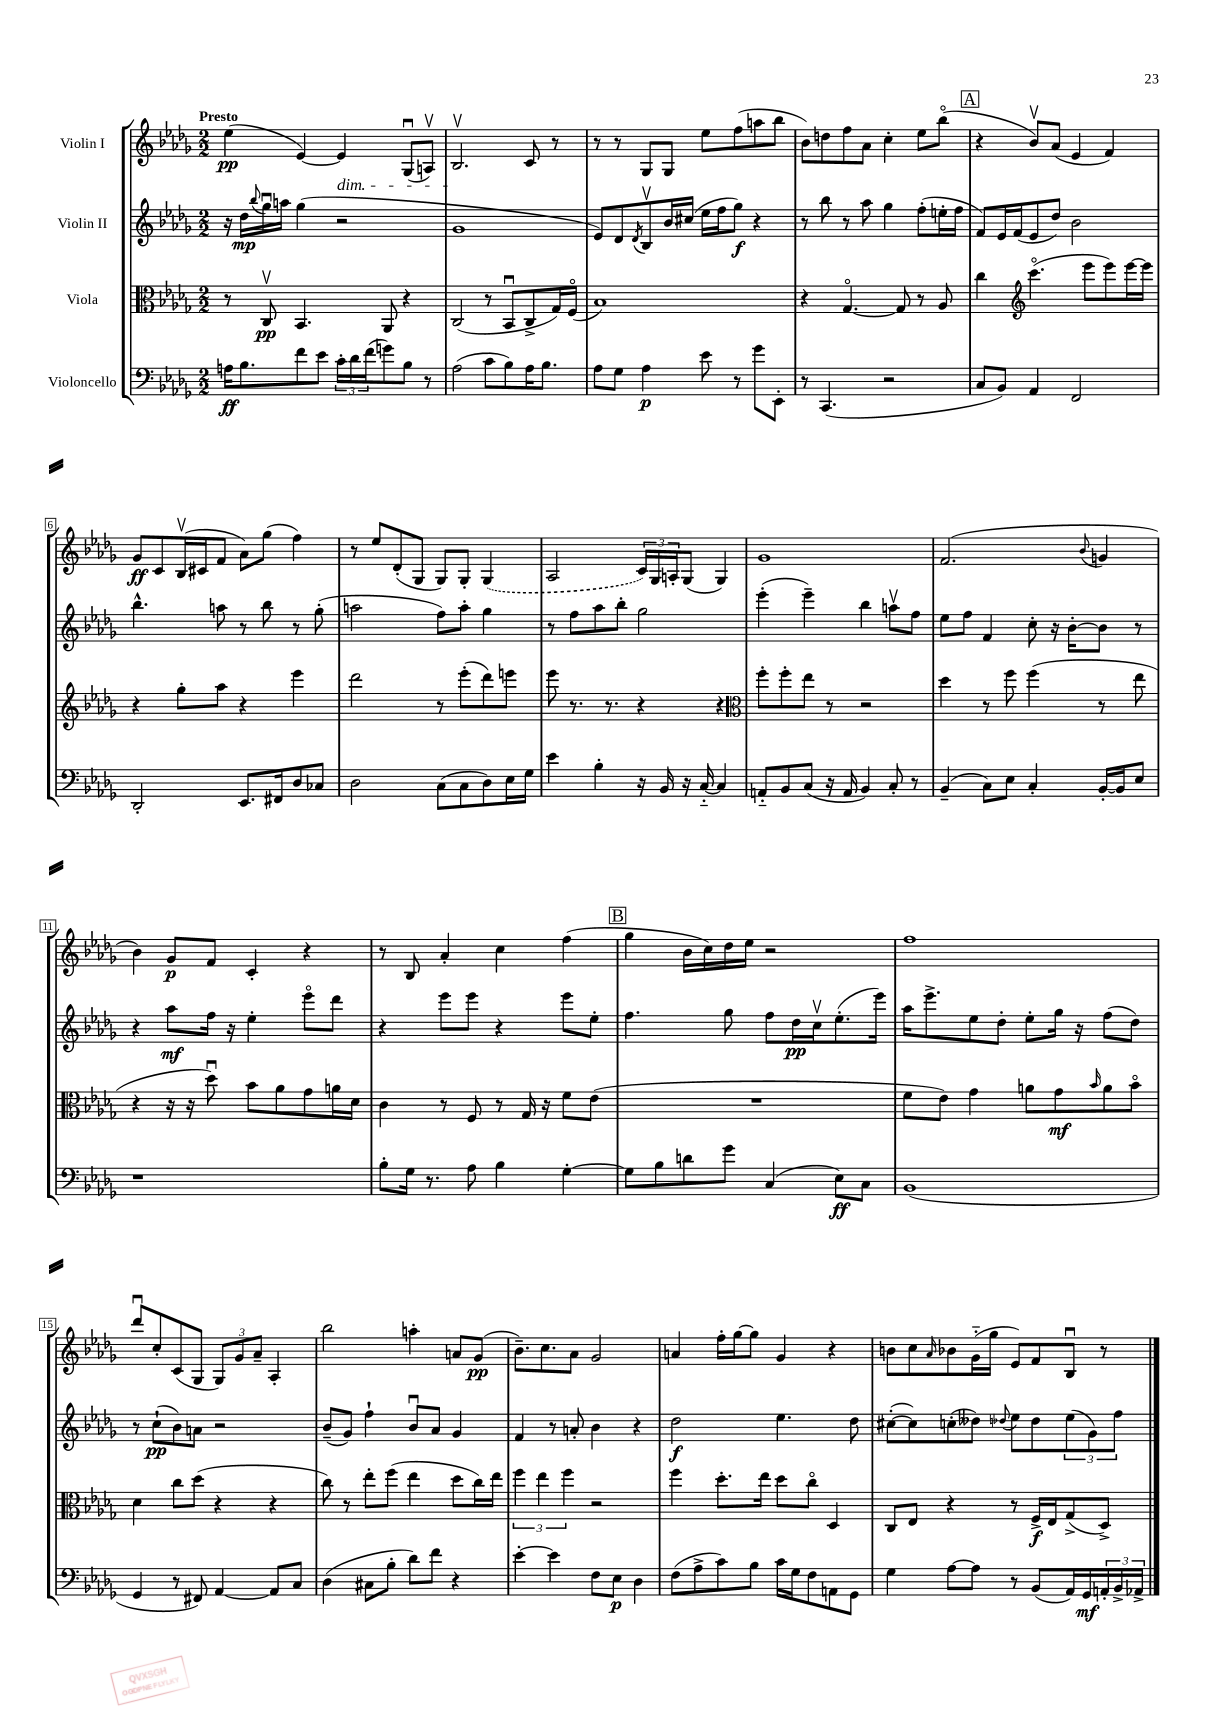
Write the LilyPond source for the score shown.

<<
\new StaffGroup <<
\new Staff = "s0" \with { instrumentName = "Violin I" } {
    \clef treble \key des \major \numericTimeSignature \time 2/2 \tempo "Presto"
    ees''4\pp( ees'4~) ees'4\dim ges8\downbow( a8\upbow) |
    bes2.\upbow\! c'8 r8 |
    r8 r8 ges8 ges8 ees''8 f''8( a''8 bes''8 |
    bes'8) d''8 f''8 aes'8 c''4-. ees''8 bes''8\flageolet( |
    \mark \markup { \box "A" } r4 bes'8\upbow) aes'8( ees'4 f'4) |
    ges'8\ff c'8 bes16\upbow( cis'16 f'8 aes'8) ges''8( f''4) |
    r8 ees''8 des'8-.( ges8 ges8) ges8-. \once \slurDashed ges4( |
    aes2 \tuplet 3/2 { c'16) ges16 a16-. } ges8( ges4) |
    ges'1 |
    f'2.( \appoggiatura { bes'8 } g'4 |
    bes'4) ges'8\p f'8 c'4-. r4 |
    r8 bes8 aes'4-. c''4 f''4( |
    \mark \markup { \box "B" } ges''4 bes'16 c''16) des''16 ees''16 r2 |
    f''1 |
    des'''8\downbow c''8-. c'8( ges8 \tuplet 3/2 { ges8) ges'8 aes'8-- } aes4-. |
    bes''2 a''4-. a'8 ges'8\pp( |
    bes'8.--) c''8. aes'8 ges'2 |
    a'4 f''16-. ges''16~ ges''8 ges'4 r4 |
    b'8 c''8 \grace { aes'16 } bes'8 ges'16-_( ges''16 ees'8) f'8 bes8\downbow r8 \bar "|." |
}
\new Staff = "s1" \with { instrumentName = "Violin II" } {
    \clef treble \key des \major \numericTimeSignature \time 2/2
    r16 des''16\mp \appoggiatura { bes''8 } ges''16\downbow a''16 ges''4( r2 |
    ges'1 |
    ees'8) des'8 \acciaccatura { des'8 } bes8\upbow bes'16 cis''16( ees''16 f''16 ges''8\f) r4 |
    r8 bes''8 r8 aes''8 ges''4 f''8-.( e''16-. f''16 |
    \mark \markup { \box "A" } f'8) ees'16 f'16( ees'8 des''8) bes'2 |
    bes''4.-^ a''8 r8 bes''8 r8 ges''8-.( |
    a''2 f''8) a''8-. ges''4 |
    r8 f''8 aes''8 bes''8-. ges''2 |
    ees'''4-.( ees'''4--) bes''4 a''8\upbow f''8 |
    ees''8 f''8 f'4 c''8-. r16 bes'16~-. bes'8 r8 |
    r4 aes''8\mf f''16 r16 ees''4-. ees'''8\flageolet des'''8 |
    r4 ees'''8 ees'''8 r4 ees'''8 ees''8-. |
    \mark \markup { \box "B" } f''4. ges''8 f''8 des''16\pp c''16\upbow ees''8.-.( ees'''16) |
    aes''16 ees'''8.-> ees''8 des''8-. ees''8-. ges''16 r16 f''8( des''8) |
    r8 c''8-!\pp( bes'8) a'8 r2 |
    bes'8--( ges'8) f''4-! bes'8\downbow aes'8 ges'4 |
    f'4 r8 a'8-. bes'4 r4 |
    des''2\f ees''4. des''8 |
    cis''8~-.( cis''8) c''8-.( deses''8) \appoggiatura { des''8 } ees''8 des''8 \tuplet 3/2 { ees''8( ges'8) f''8 } \bar "|." |
}
\new Staff = "s2" \with { instrumentName = "Viola" } {
    \clef alto \key des \major \numericTimeSignature \time 2/2
    r8 c8\upbow\pp bes,4. aes,8 r4 |
    c2( r8 bes,8\downbow c8-> ges16) f16\flageolet( |
    bes1) |
    r4 ges4.~\flageolet ges8 r8 aes8 |
    \mark \markup { \box "A" } c''4 \clef treble c'''4.\flageolet( ees'''8 ees'''8) ees'''16~ ees'''16 |
    r4 ges''8-. aes''8 r4 ees'''4 |
    des'''2 r8 ees'''8-.( des'''8) e'''8 |
    ees'''8 r8. r8. r4 r4 |
    \clef alto f''8-. f''8-. ees''8 r8 r2 |
    des''4 r8 f''8 f''4( r8 ees''8 |
    r4 r16 r16 des''8\downbow) bes'8 aes'8 ges'8 a'16 des'16 |
    c'4 r8 f8 r8 ges16 r16 f'8 ees'8( |
    \mark \markup { \box "B" } R1 |
    f'8 ees'8) ges'4 a'8 ges'8\mf \grace { bes'16 } a'8 bes'8\flageolet |
    des'4 c''8 des''8( r4 r4 |
    c''8) r8 ees''8-. f''8( ees''4 des''8 c''16) ees''16 |
    \tuplet 3/2 { f''4 ees''4 f''4 } r2 |
    f''4 des''8.-. ees''16 des''8 c''8\flageolet des4 |
    c8 ees8 r4 r8 f16->\f ees16 ges8->( des8->) \bar "|." |
}
\new Staff = "s3" \with { instrumentName = "Violoncello" } {
    \clef bass \key des \major \numericTimeSignature \time 2/2
    a16\ff bes8. f'8 ees'8 \tuplet 3/2 { c'16-. des'16 f'16( } g'8) bes8 r8 |
    aes2( c'8 bes8) aes16 bes8. |
    aes8 ges8 aes4\p ees'8 r8 ges'8 ees,8-. |
    r8 c,4.( r2 |
    \mark \markup { \box "A" } c8 bes,8) aes,4 f,2 |
    des,2-. ees,8. fis,16 des8 ces8 |
    des2 c8( c8 des8) ees16 ges16 |
    ees'4 bes4-. r16 bes,16 r16 c16~-_ c4 |
    a,8-_ bes,8 c8( r16 a,16 bes,4) c8-. r8 |
    bes,4--( c8) ees8 c4-. bes,16~-. bes,16 ees8 |
    r1 |
    bes8-. ges16 r8. aes8 bes4 ges4~-. |
    \mark \markup { \box "B" } ges8 bes8 d'8 ges'8 c4( ees8\ff) c8 |
    bes,1( |
    ges,4 r8 fis,8) aes,4~ aes,8 c8 |
    des4( cis8 bes8-. des'8) f'8 r4 |
    ees'4~-. ees'4 f8 ees8\p des4 |
    f8( aes8-> c'8) bes8 c'16 ges16 f8 a,8 ges,8 |
    ges4 aes8~ aes8 r8 bes,8( aes,16) ges,16\mf \tuplet 3/2 { a,16-. bes,16-> aes,16-> } \bar "|." |
}
>>
>>
\layout { \context { \Score \override BarNumber.stencil = #(make-stencil-boxer 0.1 0.3 ly:text-interface::print) } }
